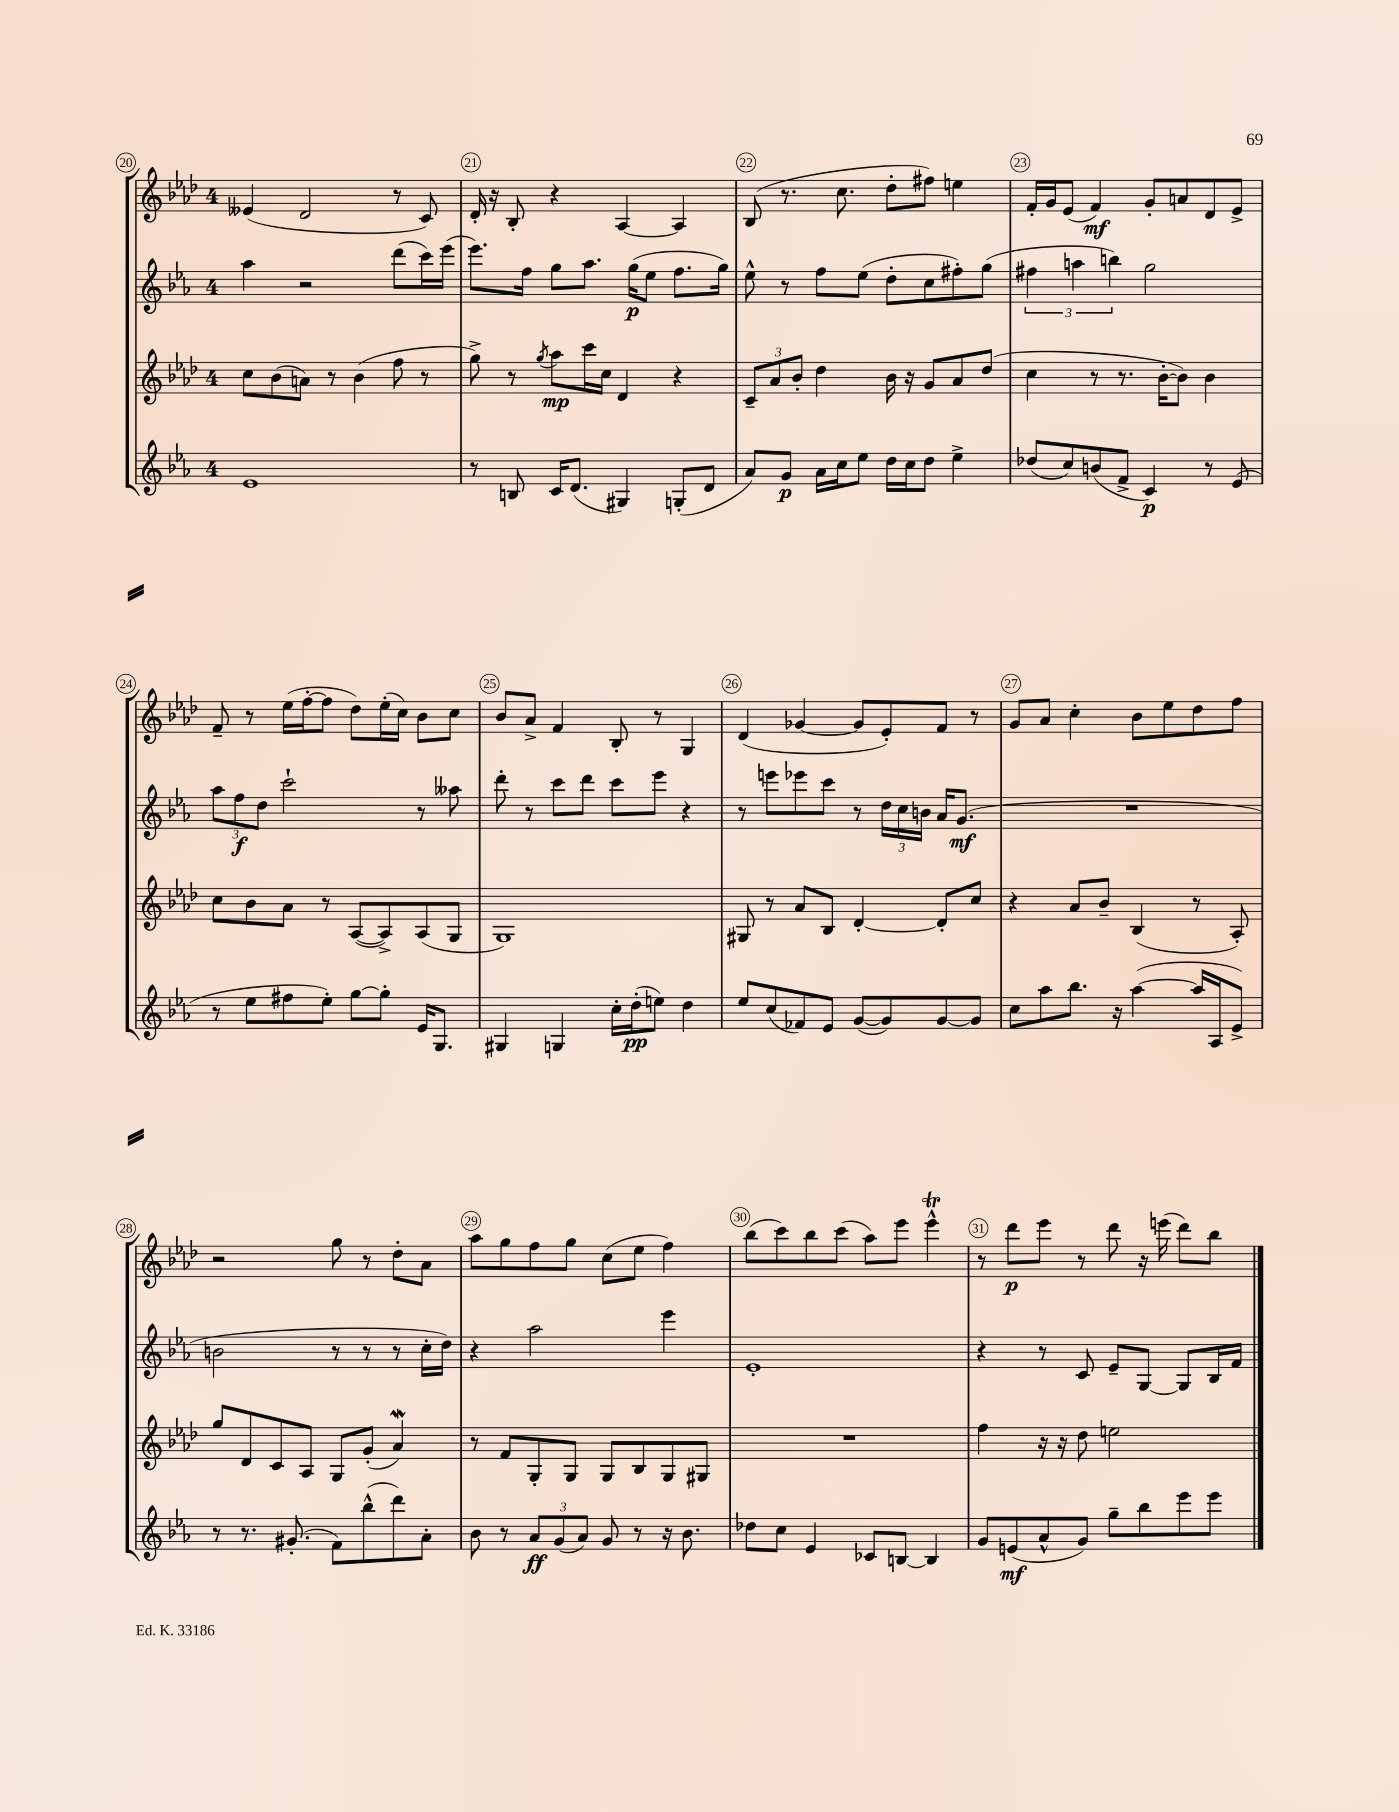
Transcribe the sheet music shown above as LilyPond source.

<<
\new StaffGroup <<
\new Staff = "s0" {
    \clef treble \key aes \major \once \override Staff.TimeSignature.style = #'single-digit \time 4/4
    eeses'4( des'2 r8 c'8) |
    des'16-. r16 bes8-. r4 aes4~ aes4 |
    bes8( r8. c''8. des''8-. fis''8) e''4 |
    f'16-. g'16 ees'8( f'4\mf) g'8-. a'8 des'8 ees'8-> |
    f'8-- r8 ees''16( f''16~-. f''8 des''8) ees''16-.( c''16) bes'8 c''8 |
    bes'8 aes'8-> f'4 bes8-. r8 g4 |
    des'4( ges'4~ ges'8 ees'8-.) f'8 r8 |
    g'8 aes'8 c''4-. bes'8 ees''8 des''8 f''8 |
    r2 g''8 r8 des''8-. aes'8 |
    aes''8 g''8 f''8 g''8 c''8( ees''8 f''4) |
    bes''8( c'''8) bes''8 c'''8( aes''8) ees'''8 ees'''4-^\trill |
    r8 des'''8\p ees'''8 r8 des'''8 r16 e'''16( des'''8) bes''8 \bar "|." |
}
\new Staff = "s1" {
    \clef treble \key ees \major \once \override Staff.TimeSignature.style = #'single-digit \time 4/4
    aes''4 r2 d'''8( c'''16) ees'''16( |
    ees'''8.) f''16 g''8 aes''8. g''16\p( ees''8 f''8. g''16) |
    ees''8-^ r8 f''8 ees''8( d''8-. c''8 fis''8-.) g''8( |
    \tuplet 3/2 { fis''4 a''4 b''4) } g''2 |
    \tuplet 3/2 { aes''8 f''8\f d''8 } c'''2-! r8 aeses''8 |
    d'''8-. r8 c'''8 d'''8 c'''8 ees'''8 r4 |
    r8 e'''8 ees'''8 c'''8 r8 \tuplet 3/2 { d''16 c''16 b'16 } aes'16 g'8.\mf( |
    R1 |
    b'2 r8 r8 r8 c''16-. d''16) |
    r4 aes''2 ees'''4 |
    ees'1-. |
    r4 r8 c'8 ees'8-- g8~ g8 bes16 f'16 \bar "|." |
}
\new Staff = "s2" {
    \clef treble \key aes \major \once \override Staff.TimeSignature.style = #'single-digit \time 4/4
    c''8 bes'8( a'8) r8 bes'4( f''8 r8 |
    g''8->) r8 \acciaccatura { g''8 } aes''8\mp c'''16 c''16 des'4 r4 |
    \tuplet 3/2 { c'8-- aes'8 bes'8-. } des''4 bes'16 r16 g'8 aes'8 des''8( |
    c''4 r8 r8. bes'16~-. bes'8) bes'4 |
    c''8 bes'8 aes'8 r8 aes8~( aes8->) aes8( g8 |
    g1) |
    gis8 r8 aes'8 bes8 des'4~-. des'8-. c''8 |
    r4 aes'8 bes'8-- bes4( r8 aes8-.) |
    g''8 des'8 c'8 aes8 g8 g'8-.( aes'4\mordent) |
    r8 f'8 g8-. g8 g8 bes8 g8 gis8 |
    R1 |
    f''4 r16 r16 des''8 e''2 \bar "|." |
}
\new Staff = "s3" {
    \clef treble \key ees \major \once \override Staff.TimeSignature.style = #'single-digit \time 4/4
    ees'1 |
    r8 b8 c'16 d'8.( gis4) g8-.( d'8 |
    aes'8) g'8\p aes'16 c''16 ees''8 d''16 c''16 d''8 ees''4-> |
    des''8( c''8) b'8( f'8-> c'4\p) r8 ees'8( |
    r8 ees''8 fis''8 ees''8-.) g''8~ g''8-. ees'16 g8. |
    gis4 g4 c''16-. d''16-.\pp( e''8) d''4 |
    ees''8 c''8( fes'8) ees'8 g'8~( g'8) g'8~ g'8 |
    c''8 aes''8 bes''8. r16 aes''4~( aes''16 aes16 ees'8->) |
    r8 r8. gis'8.-.( f'8) bes''8-^( d'''8) aes'8-. |
    bes'8 r8 \tuplet 3/2 { aes'8\ff g'8( aes'8) } g'8 r8 r16 bes'8. |
    des''8 c''8 ees'4 ces'8 b8~ b4 |
    g'8 e'8\mf( aes'8-^ g'8) g''8-- bes''8 ees'''8 ees'''8 \bar "|." |
}
>>
>>
\layout { \context { \Score currentBarNumber = #20 \override BarNumber.break-visibility = ##(#f #t #t) barNumberVisibility = #all-bar-numbers-visible \override BarNumber.stencil = #(make-stencil-circler 0.1 0.3 ly:text-interface::print) } }
